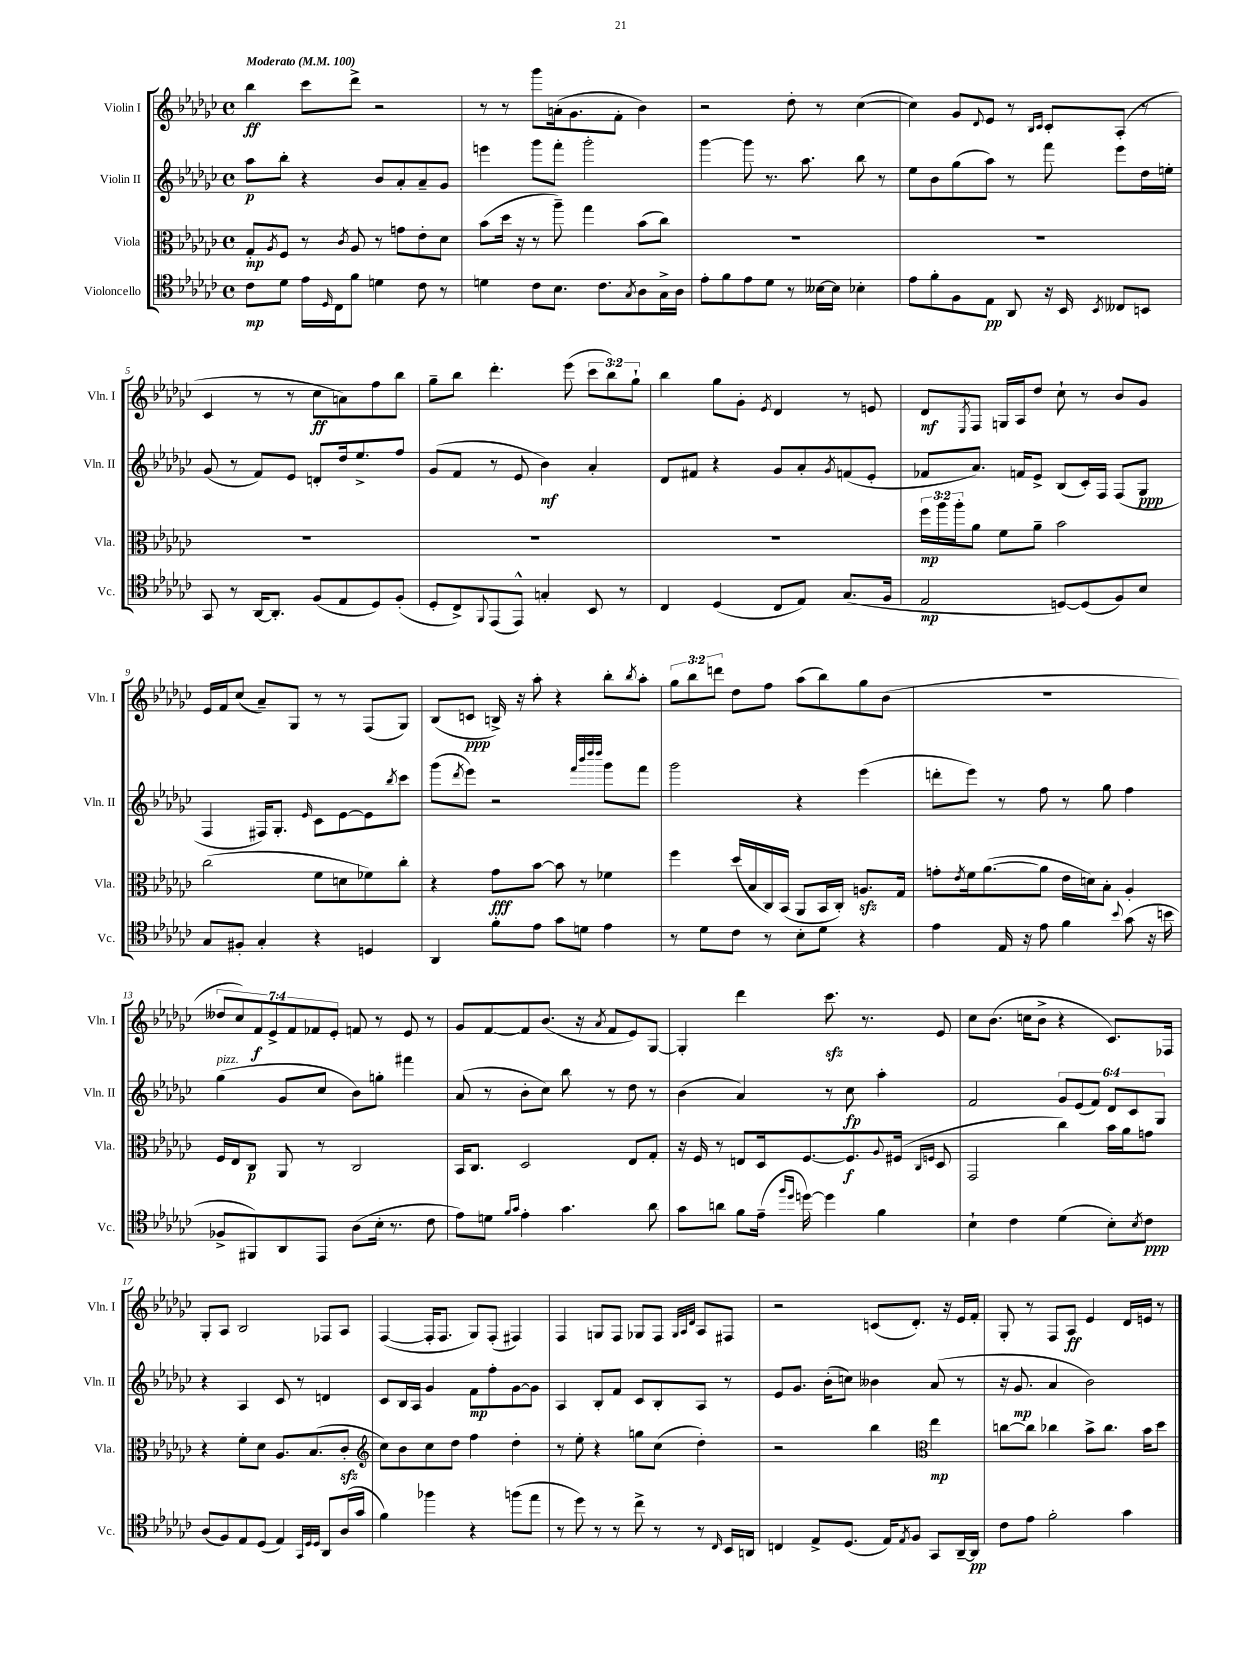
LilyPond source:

<<
\new StaffGroup <<
\new Staff = "s0" \with { instrumentName = "Violin I" shortInstrumentName = "Vln. I" } {
    \clef treble \key ges \major \defaultTimeSignature \time 4/4 \override Staff.TupletNumber.text = #tuplet-number::calc-fraction-text \tempo "Moderato" 4 = 100
    bes''4\ff ces'''8 des'''8-> r2 |
    r8 r8 ges'''8 a'16-.( ges'8. f'8-. bes'4) |
    r2 des''8-. r8 ces''4~( |
    ces''4) ges'8 \appoggiatura { des'8 } ees'8 r8 \grace { bes16 ces'16 } ces'8-. aes8-.( r8 |
    ces'4 r8 r8 ces''8\ff a'8) f''8 bes''8 |
    ges''8-- bes''8 des'''4.-. ees'''8( \tuplet 3/2 { ces'''8 bes''8) ges''8-! } |
    bes''4 ges''8 ges'8-. \acciaccatura { ees'8 } des'4 r8 e'8 |
    des'8\mf \acciaccatura { ees8 } f8 g16 aes16 des''8 ces''8-! r8 bes'8 ges'8 |
    ees'16 f'16 ces''8( aes'8--) ges8 r8 r8 f8( ges8) |
    bes8( c'8\ppp b16->) r16 aes''8-. r4 bes''8-. \acciaccatura { bes''8 } aes''8-. |
    \tuplet 3/2 { ges''8 bes''8 d'''8 } des''8 f''8 aes''8( bes''8) ges''8 bes'8( |
    R1 |
    \tuplet 7/4 { deses''8 ces''8) f'8\f ees'8-> f'8 fes'8 ees'8-. } f'8 r8 ees'8 r8 |
    ges'8 f'8~ f'8 bes'8.( r16 \acciaccatura { aes'8 } f'8 ees'8) ges8~ |
    ges4-. des'''4 ces'''8.\sfz r8. ees'8 |
    ces''8 bes'8.( c''16 bes'8-> r4 ces'8.) fes16 |
    ges8-. aes8 bes2 fes8 aes8 |
    f4~( f16-. f8. ges8) f8-.( fis4) |
    f4 g8 f8 ges8 f8 \grace { ges32 aes32 des'32 } aes8 fis8 |
    r2 c'8( des'8.-.) r16 ees'16 f'16-. |
    ges8-. r8 f8 aes8\ff ees'4 des'16 e'16 r8 \bar "|." |
}
\new Staff = "s1" \with { instrumentName = "Violin II" shortInstrumentName = "Vln. II" } {
    \clef treble \key ges \major \defaultTimeSignature \time 4/4 \override Staff.TupletNumber.text = #tuplet-number::calc-fraction-text
    aes''8\p bes''8-. r4 bes'8 aes'8-. aes'8-- ges'8 |
    e'''4 ges'''8 f'''8-. ges'''2-. |
    ges'''4~ ges'''8 r8. aes''8. bes''8 r8 |
    ees''8 bes'8 ges''8( aes''8) r8 f'''8 ees'''8 des''16 e''16-. |
    ges'8( r8 f'8) ees'8 d'8-. des''16 ees''8.-> f''8 |
    ges'8( f'8 r8 ees'8 bes'4\mf) aes'4-. |
    des'8 fis'8 r4 ges'8 aes'8-. \acciaccatura { ges'8 } f'8( ees'8-. |
    fes'8 aes'8.) f'16 ees'8-> bes8( ces'16-.) f16 f8( ges8\ppp |
    f4 fis16) ges8.-. \grace { ees'16 } ces'8 ees'8~ ees'8 \acciaccatura { bes''8 } ces'''8 |
    ges'''8( \acciaccatura { des'''8 } ees'''8) r2 \grace { f'''32 bes'''32 des''''32 des''''32 } ges'''8 f'''8 |
    ges'''2 r4 ees'''4( |
    d'''8-. ees'''8) r8 f''8 r8 ges''8 f''4 |
    ges''4^\markup { \italic "pizz." }( ges'8 ces''8 bes'8) g''8-. fis'''4 |
    aes'8( r8 bes'8-. ces''8) bes''8 r8 des''8 r8 |
    bes'4( aes'4) r8 ces''8\fp aes''4-. |
    f'2 \tuplet 6/4 { ges'8 ees'8( f'8) des'8 ces'8 ges8 } |
    r4 aes4 ces'8 r8 d'4 |
    ces'8 bes16 aes16 ges'4 f'8\mp f''8-. ges'8~ ges'8 |
    aes4 bes8-. f'8 ces'8 bes8-. aes8 r8 |
    ees'8 ges'8. bes'16-.( c''8) beses'4 aes'8( r8 |
    r16 ges'8.\mp aes'4 bes'2) \bar "|." |
}
\new Staff = "s2" \with { instrumentName = "Viola" shortInstrumentName = "Vla." } {
    \clef alto \key ges \major \defaultTimeSignature \time 4/4 \override Staff.TupletNumber.text = #tuplet-number::calc-fraction-text
    ges8-.\mp \acciaccatura { aes8 } f8 r8 \acciaccatura { ces'8 } aes8 r8 g'8 ees'8-. des'8 |
    bes'8( des''16 r16 r8 aes''8--) ges''4 bes'8( ces''8) |
    R1 |
    R1 |
    R1 |
    R1 |
    R1 |
    \tuplet 3/2 { f''16\mp aes''16 aes''16-. } aes'8 f'8 aes'8-- bes'2 |
    ces''2( f'8 d'8 fes'8) ces''8-. |
    r4 ges'8\fff bes'8~ bes'8 r8 fes'4 |
    f''4 des''16( bes16 ces16) bes,16( aes,8 bes,16 ces16-.) a8.\sfz ges16 |
    g'8-. \acciaccatura { ees'8 } f'16 aes'8.~( aes'8 ees'16 d'16) bes8-. aes4-. |
    f16 ees16 ces8\p aes,8 r8 ces2 |
    bes,16 ces8. des2 ees8 ges8-. |
    r16 f16 r8 e8 des16 f8.~ f8.\f \appoggiatura { aes8 } fis16( \grace { ces16 f16 } des8 |
    ges,2 ces''4) bes'16 aes'16 g'8 |
    r4 f'8-. des'8 aes8. bes8.( ces'8-.\sfz |
    \clef treble ces''8) bes'8 ces''8 des''8 f''4 des''4-. |
    r8 ees''8-. r4 g''8 ces''8( des''4-.) |
    r2 bes''4 \clef alto ees''4\mp |
    c''8~ c''8 ces''4 bes'8-> ces''8. bes'16 des''8 \bar "|." |
}
\new Staff = "s3" \with { instrumentName = "Violoncello" shortInstrumentName = "Vc." } {
    \clef tenor \key ges \major \defaultTimeSignature \time 4/4
    ces'8\mp des'8 ees'16 \grace { des16 } ces16 f'8 d'4 ces'8 r8 |
    d'4 ces'8 bes8. ces'8. \acciaccatura { ges8 } aes8 ges16-> aes16 |
    ees'8-. f'8 ees'8 des'8 r8 beses16~ beses16 bes4-. |
    ees'8 f'8-. f8 ees8\pp aes,8 r16 bes,16 \acciaccatura { bes,8 } ceses8 b,8 |
    ges,8 r8 aes,16~ aes,8.-. f8( ees8 des8) f8-.( |
    des8-. ces8->) \appoggiatura { f,8 } ees,8( ees,8-^) g4-. bes,8 r8 |
    ces4 des4( ces8 ees8) ges8.( f16 |
    ees2\mp d8~) d8( f8) bes8 |
    ges8 fis8-. ges4-. r4 d4 |
    aes,4 f'8-. ees'8 ges'8 d'8 ees'4 |
    r8 des'8 ces'8 r8 bes8-. des'8 r4 |
    ees'4 ees16 r16 ees'8 f'4 \appoggiatura { bes'8 } ges'8( r16 b'16 |
    fes8-> fis,8) aes,8 ees,8 aes8( bes16-. r8. ces'8 |
    ees'8) d'8 \grace { f'16 ges'16 } ees'4-. ges'4. aes'8 |
    ges'8 a'8 f'8 ees'16--( \grace { f''16 des''16 } d''16~) d''4 f'4 |
    bes4-! ces'4 des'4( bes8-.) \acciaccatura { bes8 } ces'8\ppp |
    aes8( f8) ees8 des8( ees4) \grace { ges,32 des32 des32 } aes,8 aes16( ges'16 |
    f'4) fes''4 r4 f''8( ees''8 |
    r8 des''8) r8 r8 ces''8-> r8 r8 \grace { ces16 } bes,16 a,16 |
    c4 ees8-> des8.( ees16) \acciaccatura { ees8 } f8 ges,8 aes,16~-- aes,16\pp |
    ces'8 ees'8 f'2-. ges'4 \bar "|." |
}
>>
>>
